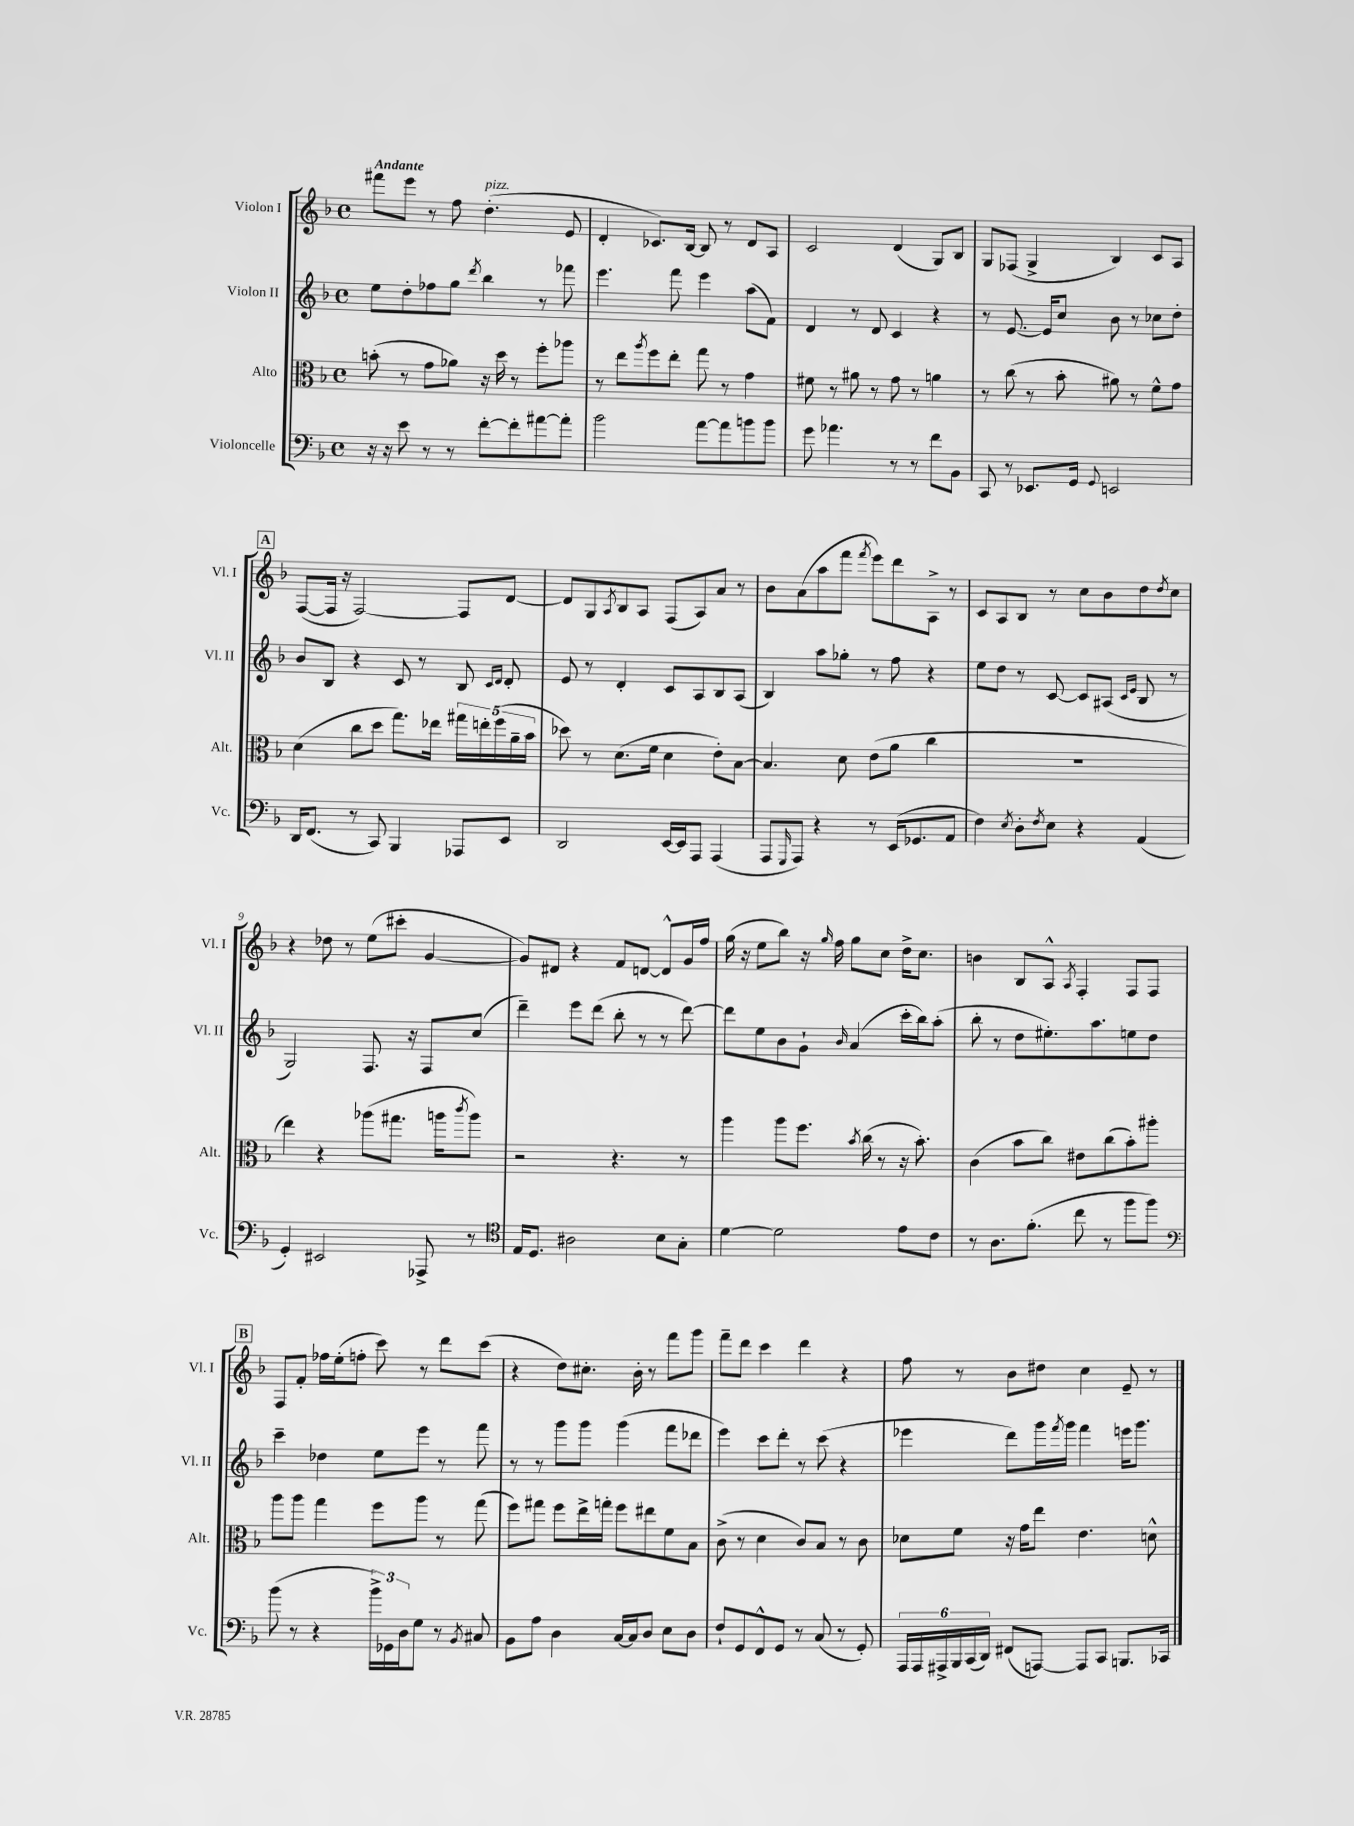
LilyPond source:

<<
\new StaffGroup <<
\new Staff = "s0" \with { instrumentName = "Violon I" shortInstrumentName = "Vl. I" } {
    \clef treble \key f \major \defaultTimeSignature \time 4/4 \tempo "Andante"
    fis'''8 e'''8 r8 f''8 d''4.-.^\markup { \italic "pizz." }( e'8 |
    d'4-. ces'8.) bes16~ bes8 r8 d'8 a8 |
    c'2 d'4( g8) bes8 |
    g8 fes8( g4-> bes4) c'8 a8 |
    \mark \markup { \box "A" } f8~( f16 r16 f2~) f8 d'8~ |
    d'8 g8 \acciaccatura { a8 } bes8 a8 f8( a8) a'8 r8 |
    bes'8 a'8( a''8 f'''8 \acciaccatura { f'''8 } e'''8) d'''8 a8-> r8 |
    c'8 a8 bes8 r8 c''8 bes'8 d''8 \acciaccatura { d''8 } c''8 |
    r4 des''8 r8 e''8( cis'''8-. g'4~ |
    g'8) dis'8 r4 f'8 d'8~ d'8-^ g'16 f''16 |
    g''16( r16 e''8 bes''8) r16 \grace { g''16 } f''16 g''8 c''8 d''16-> c''8. |
    b'4 bes8 a8-^ \acciaccatura { a8 } f4-. f8 f8 |
    \mark \markup { \box "B" } f8 f'8-. fes''16 e''16-.( f''8-. c'''8) r8 d'''8 c'''8( |
    r4 d''8) cis''8.-. bes'16-. r8 f'''8 g'''8 |
    f'''8-- d'''8 c'''4 d'''4 r4 |
    f''8 r8 bes'8 dis''8 c''4 e'8-- r8 \bar "|." |
}
\new Staff = "s1" \with { instrumentName = "Violon II" shortInstrumentName = "Vl. II" } {
    \clef treble \key f \major \defaultTimeSignature \time 4/4
    e''8 d''8-. fes''8 g''8 \acciaccatura { d'''8 } bes''4 r8 fes'''8 |
    e'''4. f'''8 e'''4 a''8( f'8) |
    d'4 r8 d'8 c'4 r4 |
    r8 e'8.~ e'16 c''8 bes'8 r8 ces''8 d''8-. |
    \mark \markup { \box "A" } bes'8 bes8 r4 c'8 r8 bes8 \grace { c'16 d'16 } d'8-. |
    e'8 r8 d'4-. c'8 a8 bes8 a8( |
    bes4) a''8 ges''8-. r8 f''8 r4 |
    e''8 d''8 r8 c'8~ c'8 ais8( \grace { c'16 e'16 } bes8 r8 |
    g2) f8. r16 f8 c''8( |
    d'''4--) e'''8 d'''8( bes''8-. r8 r8 d'''8~) |
    d'''8 e''8 bes'8 g'8-! \grace { bes'16 } a'4( c'''16-. bes''16) a''8-.( |
    bes''8-. r8 d''8 eis''8.-.) a''8. e''8 d''8 |
    \mark \markup { \box "B" } c'''4-- des''4 e''8 e'''8 r8 f'''8 |
    r8 r8 g'''8 g'''8 g'''4( f'''8 des'''8 |
    e'''4) c'''8 d'''8-. r8 c'''8( r4 |
    ees'''4 d'''8) g'''16 \acciaccatura { f'''8 } g'''16 f'''4 e'''16 g'''8. \bar "|." |
}
\new Staff = "s2" \with { instrumentName = "Alto" shortInstrumentName = "Alt." } {
    \clef alto \key f \major \defaultTimeSignature \time 4/4
    b'8-.( r8 g'8 aes'8) r16 d''16 r8 f''8-. aes''8 |
    r8 e''8 \acciaccatura { a''8 } f''8 e''8-. g''8 r8 g'4 |
    fis'8 r8 ais'8 r8 g'8 r8 a'4 |
    r8 c''8( r8 bes'8-. ais'8) r8 f'8-^ g'8 |
    \mark \markup { \box "A" } d'4( c''8 d''8 g''8.) ees''16 \tuplet 5/4 { gis''16 e''16-. f''16( a'16-- bes'16 } |
    des''8) r8 d'8.( f'16 d'4 e'8-.) bes8~ |
    bes4. d'8 e'8( a'8 c''4 |
    R1 |
    e''4) r4 aes''8( gis''8. a''16 \acciaccatura { c'''8 } a''8) |
    r2 r4. r8 |
    a''4 a''8 f''8. \acciaccatura { bes'8 } c''16( r8 r16 bes'8.-.) |
    c'4( bes'8 c''8) eis'8 c''8( bes'8-.) ais''8-. |
    \mark \markup { \box "B" } a''8 a''8 g''4 f''8 a''8 r8 g''8( |
    f''8) gis''8 f''8 e''16-> g''16-. f''8 eis''8 f'8 bes8 |
    c'8->( r8 d'4 c'8) bes8 r8 c'8 |
    des'8 f'8 r16 g'16 e''8 e'4. d'8-^ \bar "|." |
}
\new Staff = "s3" \with { instrumentName = "Violoncelle" shortInstrumentName = "Vc." } {
    \clef bass \key f \major \defaultTimeSignature \time 4/4
    r16 r16 e'8 r8 r8 f'8~-. f'8-. ais'8~ ais'8-. |
    bes'2 a'8~ a'8 b'8 b'8 |
    g'8 aes'4. r8 r8 f'8 bes,8 |
    c,8 r8 ees,8. g,16 \appoggiatura { g,8 } e,2 |
    \mark \markup { \box "A" } d,16 f,8.( r8 c,8) bes,,4 aes,,8 e,8 |
    d,2 e,16~ e,16 a,,8 a,,4( |
    a,,8 \grace { g,,16 } a,,8) r4 r8 e,16( ges,8. a,8 |
    f4) \acciaccatura { e8 } d8-. \acciaccatura { f8 } e8 r4 a,4( |
    g,4-.) eis,2 aes,,8-> r8 |
    \clef tenor e16 d8. ais2 bes8 g8-. |
    d'4~ d'2 e'8 c'8 |
    r8 a8. f'8.-.( c''8 r8 f''8 f''8) |
    \mark \markup { \box "B" } \clef bass bes'8( r8 r4 \tuplet 3/2 { bes'16->) ges,16 d16 } g8 r8 \acciaccatura { bes,8 } cis8 |
    bes,8 a8 d4 c16~ c16 d8 e8 d8 |
    f8-! g,8 f,8-^ g,8 r8 c8( r8 g,8-.) |
    \tuplet 6/4 { a,,16 a,,16 ais,,16-> bes,,16 c,16( d,16) } fis,8( a,,8~) a,,8 c,8 b,,8. ces,16 \bar "|." |
}
>>
>>
